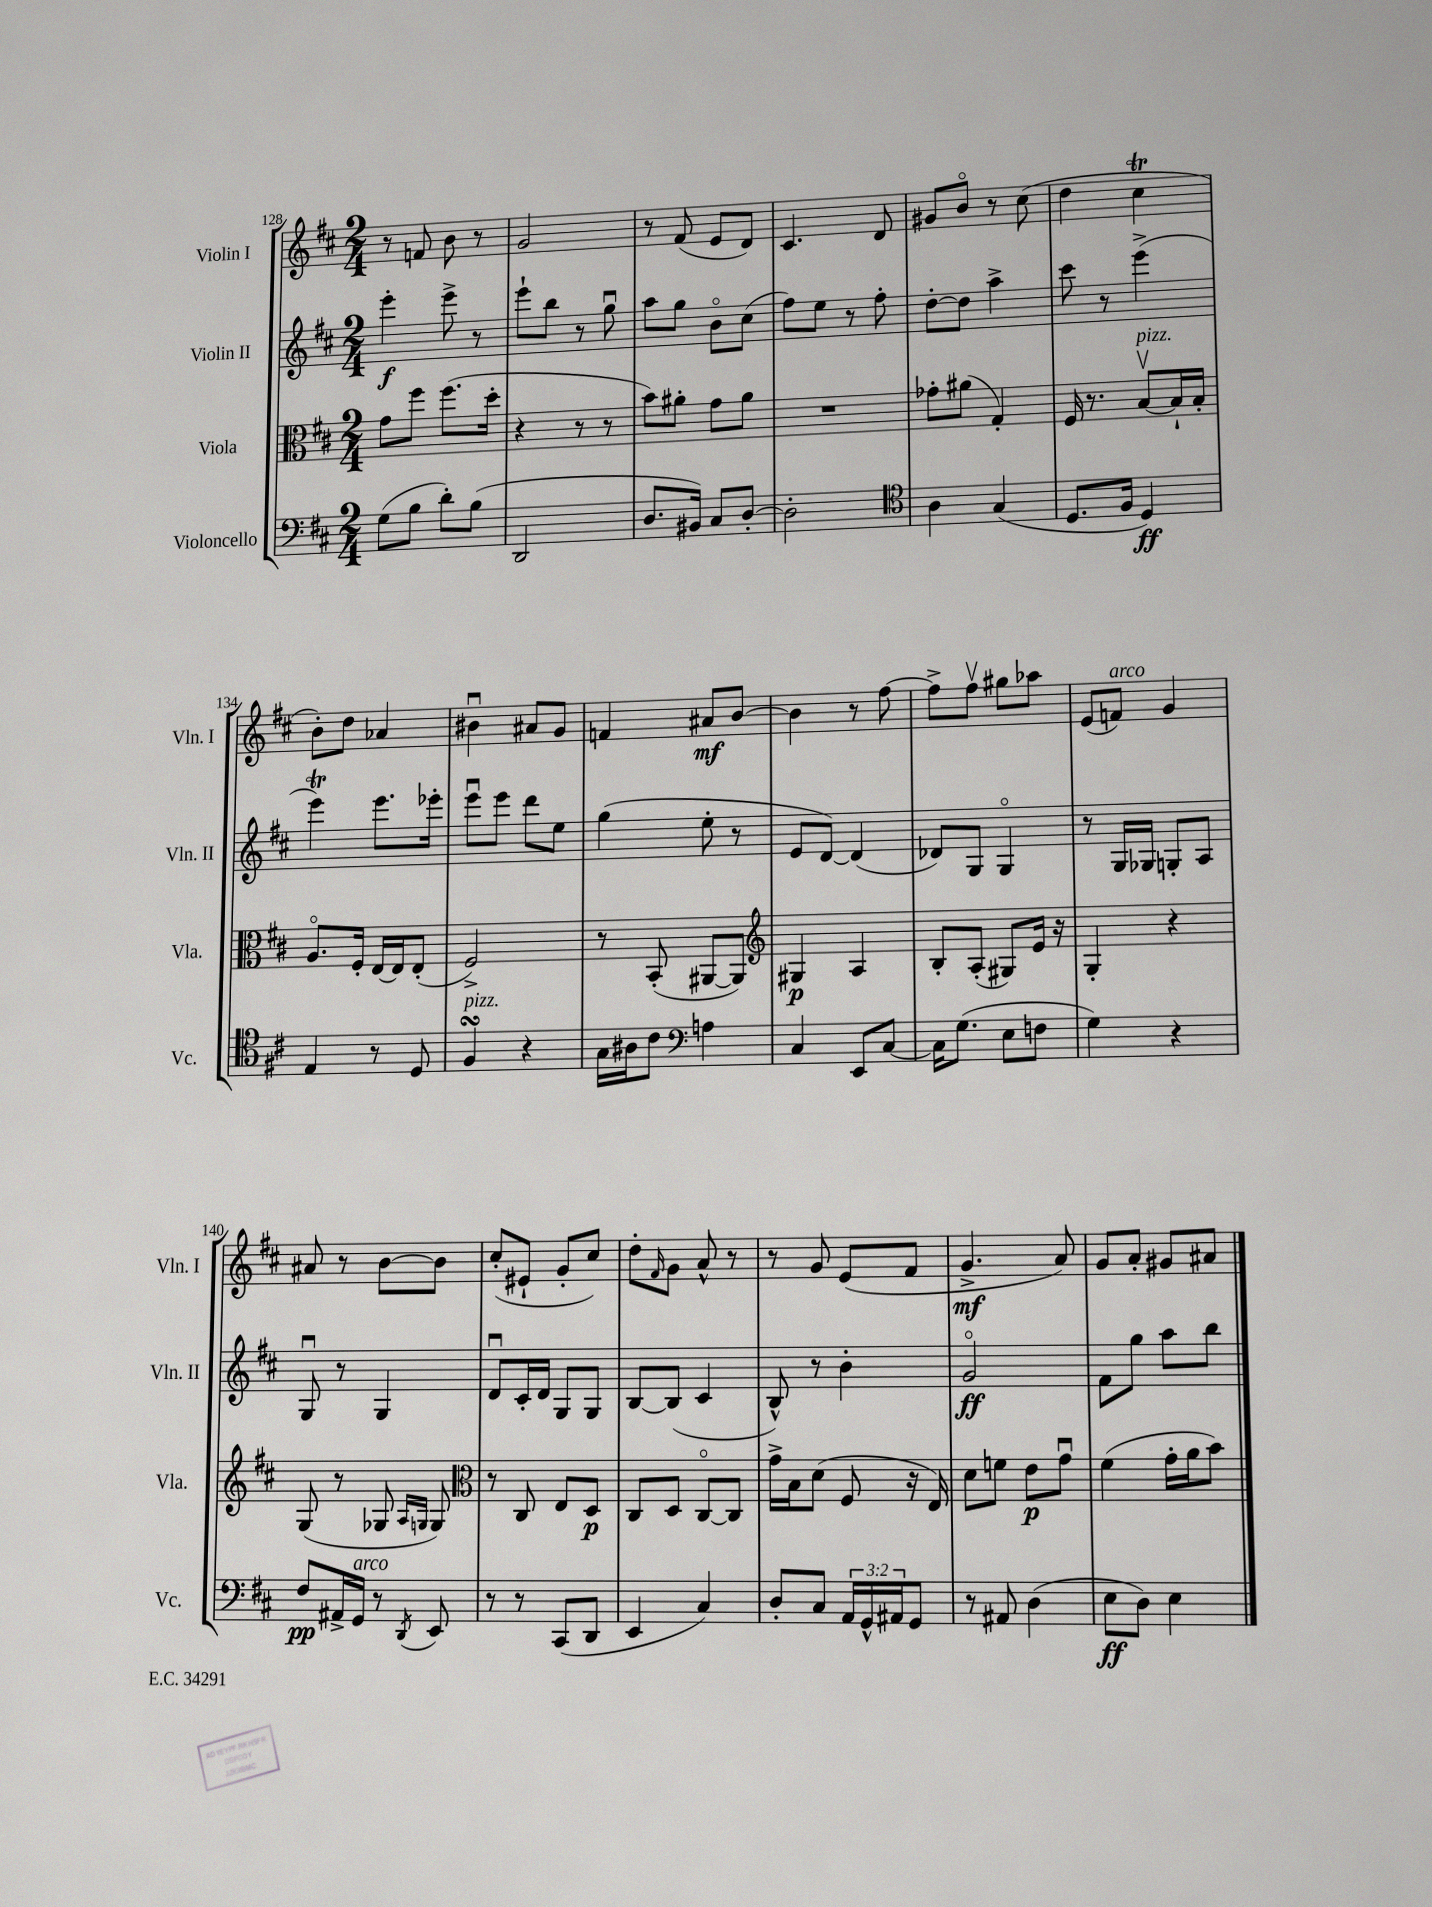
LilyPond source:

<<
\new StaffGroup <<
\new Staff = "s0" \with { instrumentName = "Violin I" shortInstrumentName = "Vln. I" } {
    \clef treble \key d \major \numericTimeSignature \time 2/4
    r8 f'8 b'8 r8 |
    g'2 |
    r8 fis'8( e'8 d'8) |
    cis'4. d'8 |
    gis'8 b'8\flageolet r8 cis''8( |
    d''4 cis''4\trill |
    b'8-.) d''8 aes'4 |
    bis'4\downbow ais'8 g'8 |
    f'4 ais'8\mf b'8~ |
    b'4 r8 fis''8~ |
    fis''8-> fis''8\upbow gis''8 aes''8 |
    e'8( f'8^\markup { \italic "arco" }) g'4 |
    ais'8 r8 b'8~ b'8 |
    cis''8-.( eis'8-! g'8-. cis''8) |
    d''8-. \grace { fis'16 } g'8 a'8-^ r8 |
    r8 g'8 e'8( fis'8 |
    g'4.->\mf a'8) |
    g'8 a'8-. gis'8 ais'8 \bar "|." |
}
\new Staff = "s1" \with { instrumentName = "Violin II" shortInstrumentName = "Vln. II" } {
    \clef treble \key d \major \numericTimeSignature \time 2/4
    e'''4-.\f e'''8-> r8 |
    e'''8-! b''8 r8 g''8\downbow |
    a''8 g''8 b'8\flageolet cis''8( |
    fis''8) e''8 r8 fis''8-. |
    d''8~-. d''8 a''4-> |
    cis'''8 r8 e'''4->( |
    e'''4\trill) e'''8. ees'''16-. |
    e'''8\downbow e'''8 d'''8 e''8 |
    g''4( e''8-. r8 |
    e'8 d'8~) d'4( |
    des'8) g8 g4\flageolet |
    r8 g16 ges16 g8-. a8 |
    g8\downbow r8 g4 |
    d'8\downbow cis'16-. d'16 g8 g8 |
    b8~ b8( cis'4 |
    b8-^) r8 b'4-. |
    g'2\flageolet\ff |
    fis'8 g''8 a''8 b''8 \bar "|." |
}
\new Staff = "s2" \with { instrumentName = "Viola" shortInstrumentName = "Vla." } {
    \clef alto \key d \major \numericTimeSignature \time 2/4
    g'8 fis''8 fis''8.( d''16-. |
    r4 r8 r8 |
    b'8) ais'8-. g'8 ais'8 |
    R2 |
    ges'8-. ais'8( g4-.) |
    fis16 r8. b8~\upbow^\markup { \italic "pizz." } b16-! b16-. |
    a8.\flageolet fis16-. e16~ e16 e8-.( |
    fis2->) |
    r8 b,8-.( ais,8~ ais,8) |
    \clef treble gis4\p a4 |
    b8-. a8-.( gis8) e'16 r16 |
    g4-. r4 |
    g8( r8 ges8 \grace { a16 g16 } g8) |
    \clef alto r8 cis8 e8 d8\p |
    cis8 d8 cis8~\flageolet cis8 |
    g'16-> b16 d'8( fis8 r16 e16) |
    d'8 f'8 e'8\p g'8\downbow |
    fis'4( g'16-. a'16 b'8) \bar "|." |
}
\new Staff = "s3" \with { instrumentName = "Violoncello" shortInstrumentName = "Vc." } {
    \clef bass \key d \major \numericTimeSignature \time 2/4 \override Staff.TupletNumber.text = #tuplet-number::calc-fraction-text
    g8( b8 d'8-.) b8( |
    d,2 |
    d8. bis,16) cis8 d8~-. |
    d2-. |
    \clef tenor a4 g4( |
    d8. fis16 d4\ff) |
    e4 r8 d8 |
    fis4\turn^\markup { \italic "pizz." } r4 |
    g16 ais16 cis'8 \clef bass a4 |
    cis4 e,8 cis8~ |
    cis16 g8.( e8 f8 |
    g4) r4 |
    fis8\pp ais,16-> g,16^\markup { \italic "arco" } r8 \acciaccatura { d,8 } e,8 |
    r8 r8 cis,8( d,8 |
    e,4 cis4) |
    d8-. cis8 \tuplet 3/2 { a,16 g,16-^ ais,16 } g,8 |
    r8 ais,8 d4( |
    e8\ff d8) e4 \bar "|." |
}
>>
>>
\layout { \context { \Score currentBarNumber = #128 } }
